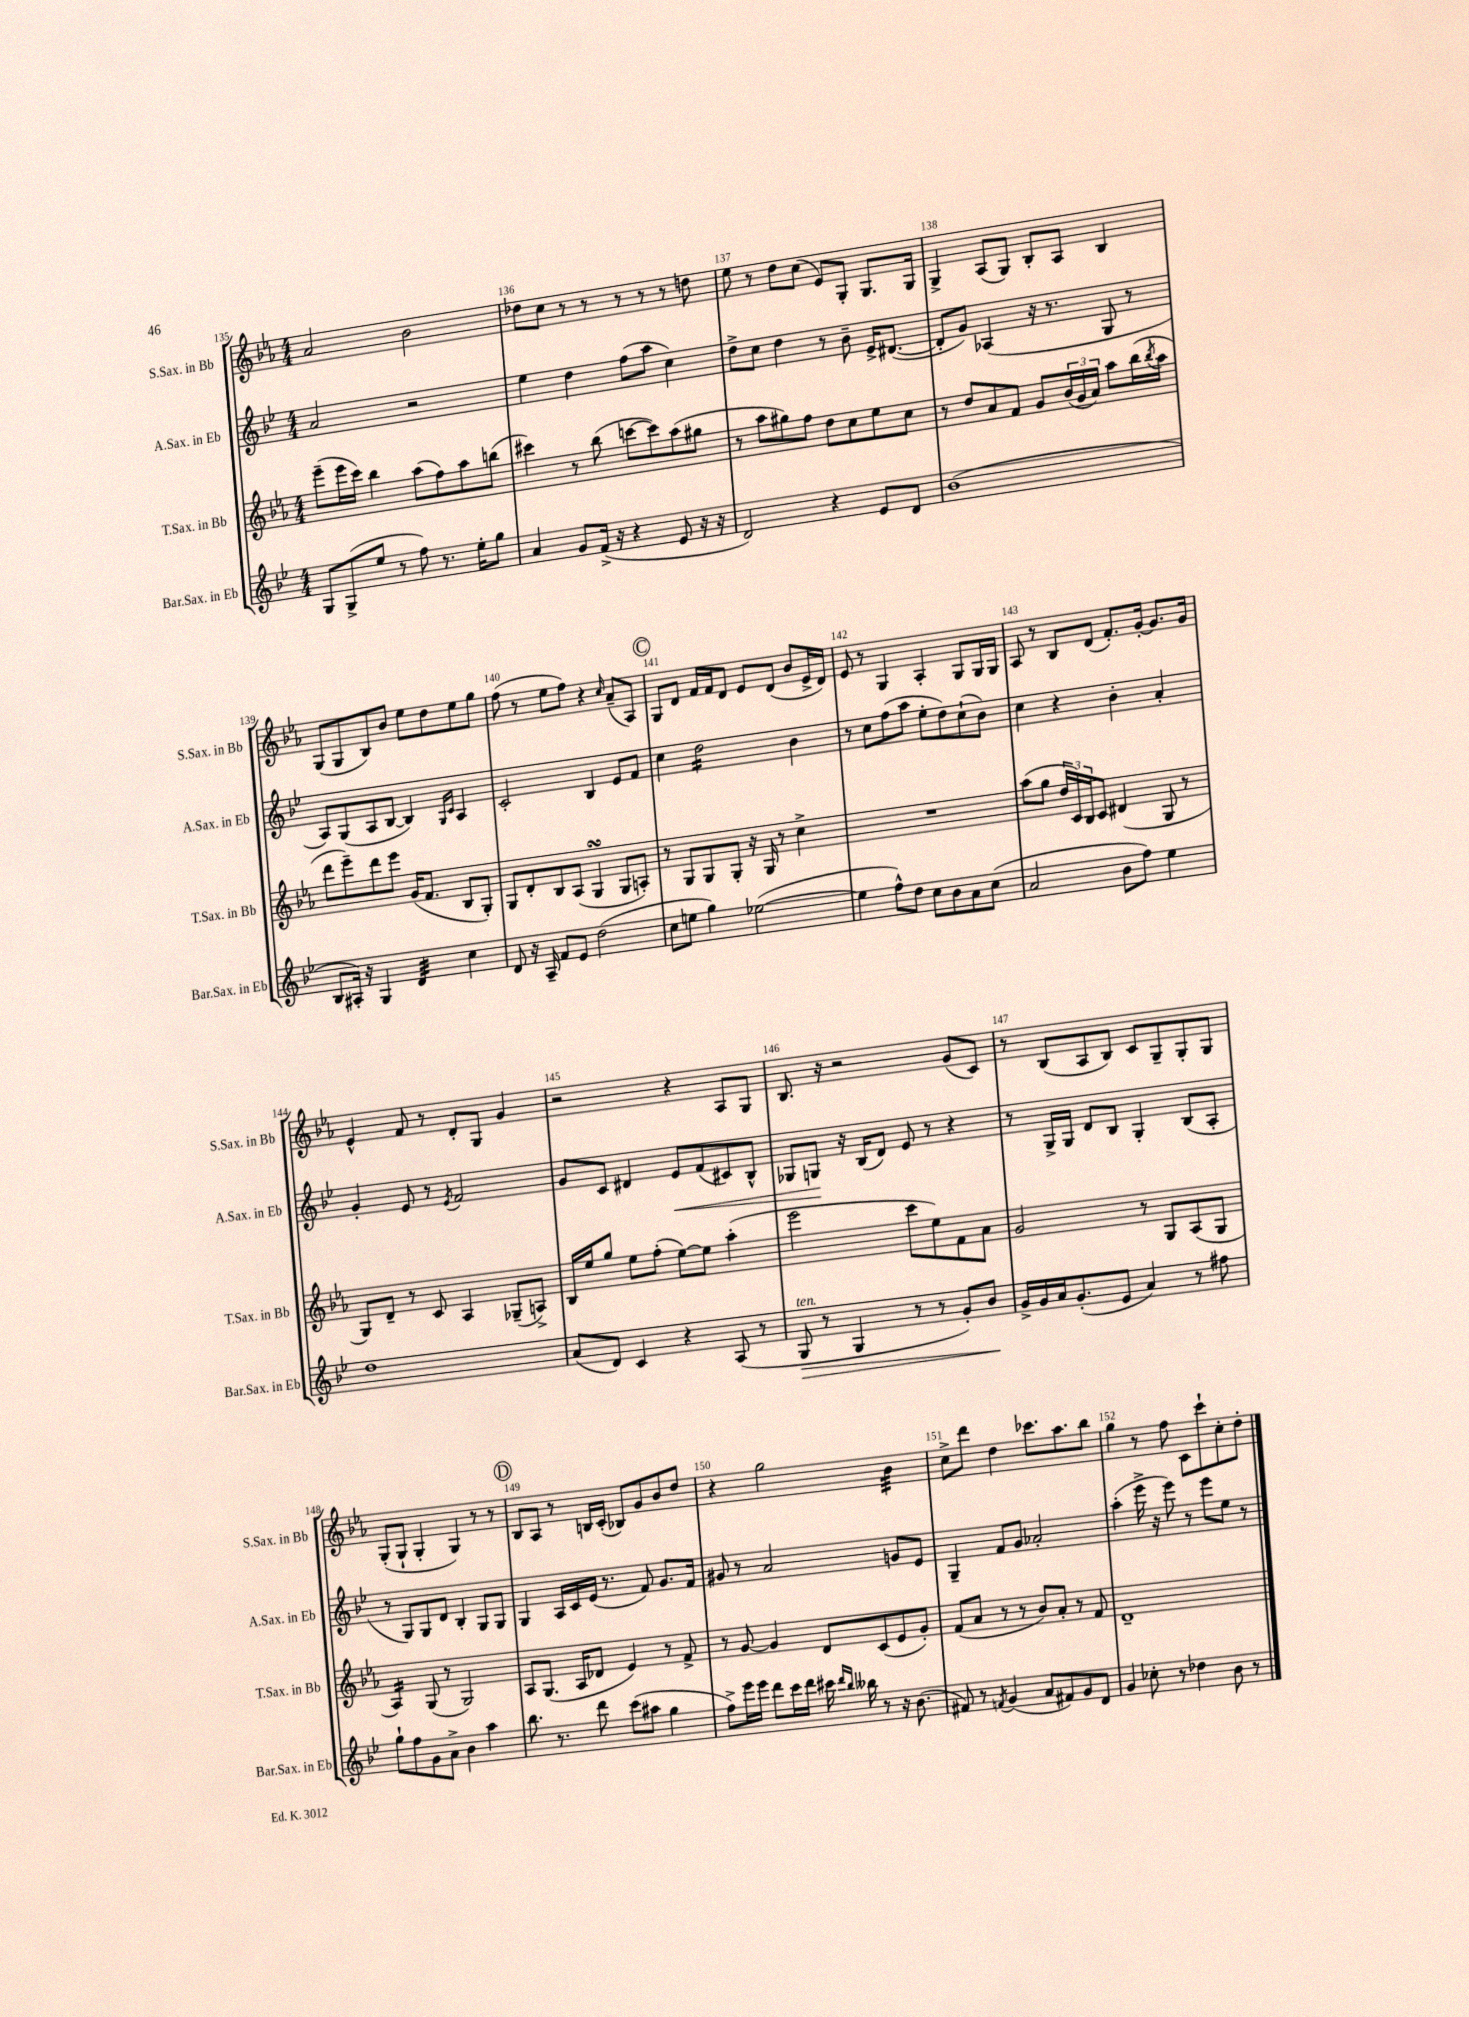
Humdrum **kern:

**kern	**kern	**kern	**kern
*staff4	*staff3	*staff2	*staff1
*clefG2	*clefG2	*clefG2	*clefG2
*k[b-e-]	*k[b-e-a-]	*k[b-e-]	*k[b-e-a-]
*M4/4	*M4/4	*M4/4	*M4/4
8G	(8eee-~	2a	2a-
(8G^	16eee-	.	.
.	16ccc)	.	.
8ee-	4bb-	.	.
8r	.	.	.
8ff)	(8aa-	2r	2b-
8.r	8ff)	.	.
.	8aa-	.	.
16ee-'	.	.	.
8gg	(8bb	.	.
=	=	=	=
4a	4ccc#)	4ee-	8dd-
.	.	.	8cc
8g	8r	4dd	8r
(16f^	(8bb-	.	8r
16r	.	.	.
4r	[8ccc	(8ff	8r
.	8ccc])	8aa	8r
8e-	(8aa-	4cc)	8r
16r	8gg#	.	8dd
16r	.	.	.
=	=	=	=
2d)	8r	8dd^	8ee-
.	8aa-	8cc	8r
.	8gg#)	4dd	8dd
.	8ff	.	(8cc
4r	8dd	8r	8e-)
.	8cc	8b-~	8G'
8e-	8ee-	16e-^	8.G
.	.	([8.d#	.
8d	8cc	.	.
.	.	.	16G
=	=	=	=
(1b-	8r	8d#']	4G^
.	8dd	8g)	.
.	8a-	(4A-	(8A-
.	8f	.	8G)
.	8g	16r	8B-'
.	.	8.r	.
.	(24b-	.	8A-
.	24g	.	.
.	24a-)	.	.
.	8aa-	8G	4B-
.	(16bb-	8r	.
.	8qbb-	.	.
.	16aa-	.	.
=	=	=	=
8B-	8ddd	8A)	(8G
16A#')	8eee-~)	(8G	8G
16r	.	.	.
4G	8ddd	8A	8B-)
.	8eee-	[8B-	8b-
4d	(16g	4B-])	8ee-
.	8.f	.	.
.	.	.	8dd
.	.	16qqG	.
.	.	16qqc	.
4cc	8B-	4A	8ee-
.	8G')	.	8gg
=	=	=	=
8d	8G	2c'	(8ff
16r	8d'	.	8r
16A~	.	.	.
8f	8B-	.	8ee-
8e-	(8A-	.	8ff)
(2dd	4G	4B-	4r
.	.	.	16qqcc
.	8G	8e-	(8a-~
.	8A')	8f	8A-)
=	=	=	=
8cc	8r	4cc	8G
8ee	8G	.	8d
4gg)	8G	2dd	16f
.	.	.	16f
.	8G'	.	8d
([2ee-	16r	.	8e-
.	16G	.	.
.	8r	.	(8d
.	4cc^	4b-	8b-
.	.	.	16e-^
.	.	.	16d)
=	=	=	=
4ee-]	1r	8r	8e-
.	.	8cc	8r
8ff^^)	.	(8ff	4G
8dd	.	8aa	.
8cc	.	8ee-'	4A-'
8b-	.	8dd)	.
8a	.	(8cc`	8G
(8cc	.	8b-)	16G
.	.	.	16G
=	=	=	=
2a	(8aa-	4cc	8A-
.	8gg	.	8r
.	24dd	4r	8B-
.	24c)	.	.
.	24B-	.	.
.	8c	.	(8d
8b-	(4d#	4b-'	8.f')
8ff)	.	.	.
.	.	.	[16g'
4ee-	8G	4a'	8.g]
.	8r	.	.
.	.	.	16g
=	=	=	=
1dd	8G)	4g'	4e-^^
.	8d~	.	.
.	8r	8e-	8f
.	8c	8r	8r
.	.	8qe-	.
.	4A-	2f	8d'
.	.	.	8G
.	(8G-~	.	4g
.	8A^)	.	.
=	=	=	=
(8a	16B-	8g	2r
.	16ee-	.	.
8d)	8gg	8c	.
4c	8ee-	4d#	.
.	(8ff'	.	.
4r	[8ee-)	8e-	4r
.	8ee-]	(8f	.
(8A	(4aa-'	8c#)	8A-
8r	.	8B-^^	8G
=	=	=	=
8G	2eee-	8G-	8.B-
8r	.	8G	.
.	.	.	16r
4G	.	16r	2r
.	.	(16B-	.
.	.	8d)	.
8r	8ccc	8e-	.
8r	8ee-)	8r	.
8g')	8f	4r	(8g
8b-	8a-	.	8c)
=	=	=	=
16g^	2g	8r	8r
16g	.	.	.
16a	.	16G^	(8B-
(8.g'	.	16G	.
.	.	8d	8A-
8e-	.	8B-	8B-)
4a)	8r	4G'	8c
.	8G	.	8G~
8r	(8A-	(8B-	8G'
8ff#	8G	8A'	8G
=	=	=	=
8gg`	4A-)	8r	(8G'
8ff	.	8G)	8G`
8g	(8G	8G	4G'
8a^	8r	8d	.
4b-	2G)	4B-'	4G)
4aa	.	8G	8r
.	.	8G	8r
=	=	=	=
8.bb-	8A-	4G	8B-
.	(8.G	.	8A-
8.r	.	.	.
.	.	16A	8r
.	16A-	16c	.
8ddd	8d-	(16e-	16B
.	.	8.r	(16c'
(8ccc	4e-)	.	8B-)
8aa#	.	8f)	8g
4gg	8r	8.g	8b-
.	8f^	.	8dd
.	.	16f	.
=	=	=	=
8ff^)	8r	8g#	4r
16eee-	[8g	8r	.
16eee-	.	.	.
8ddd	4g]	2a	2gg
16ccc	.	.	.
16ddd	.	.	.
16ccc#	8d	.	.
16qqddd	.	.	.
16qqbb-	.	.	.
16bb--	.	.	.
8r	(8c	.	.
16r	8e-	8g	4b-
(8.b-	.	.	.
.	8g')	8e-	.
=	=	=	=
8f#)	(8f	4G~	8cc^
8r	8a-	.	8ddd
8qf	.	.	.
(4g	8r	8f	4dd
.	8r	8g	.
8a	8b-)	2a-'	8.ccc-
8f#)	8a-'	.	.
.	.	.	8.aa-
8g	8r	.	.
8d	8f	.	8bb-
=	=	=	=
4g	1d~	(4aa'	4gg
8cc-'	.	16eee-^	8r
.	.	16r	.
8r	.	8eee-)	8ff
4dd-	.	8r	8c
.	.	8eee-	8ccc`
8b-	.	8ee-	8cc'
8r	.	8r	8dd'
==	==	==	==
*-	*-	*-	*-
